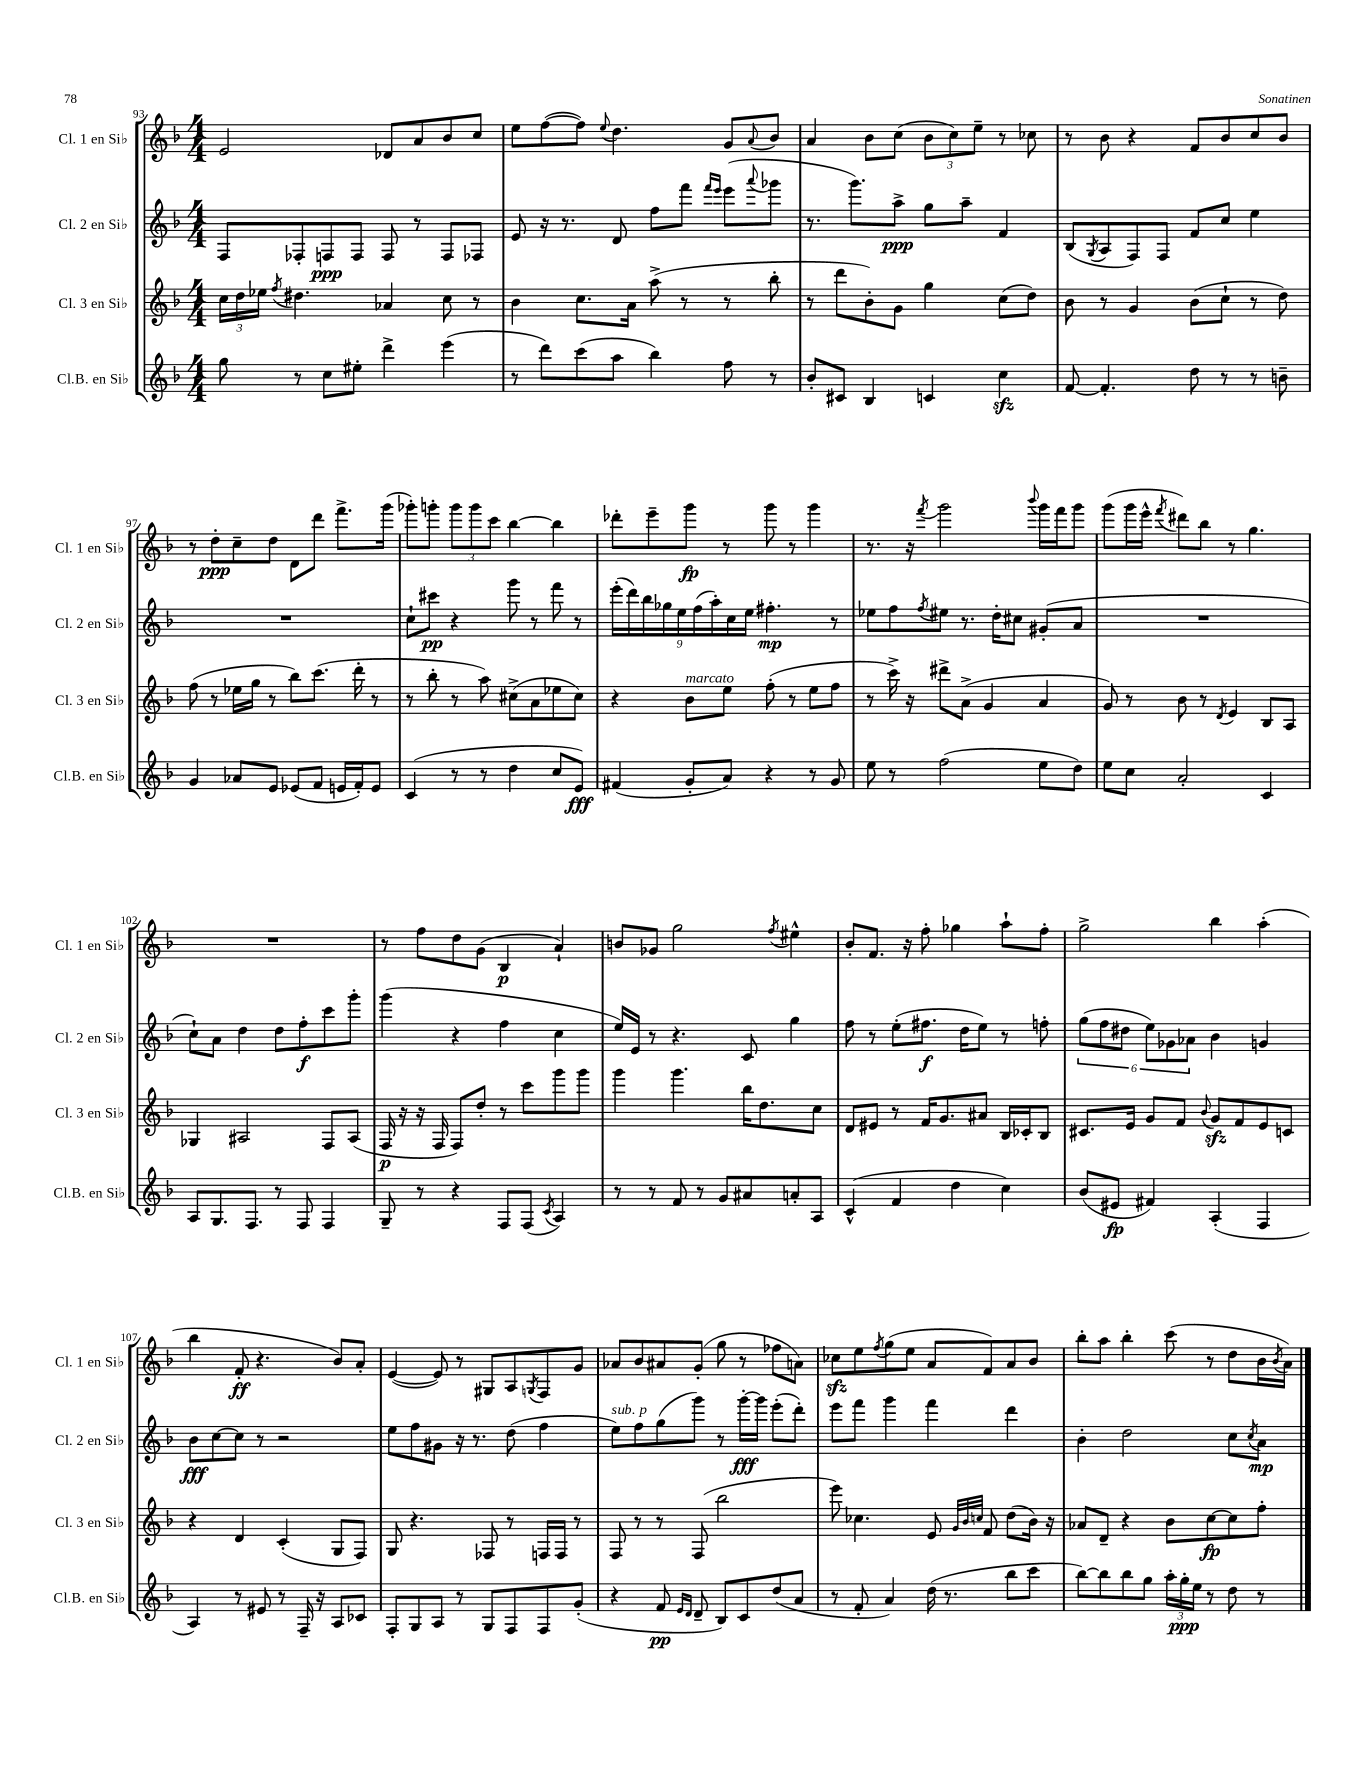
<<
\new StaffGroup <<
\new Staff = "s0" \with { instrumentName = "Cl. 1 en Sib" shortInstrumentName = "Cl. 1 en Sib" } {
    \clef treble \key f \major \numericTimeSignature \time 4/4
    e'2 des'8 a'8 bes'8 c''8 |
    e''8 f''8~( f''8) \appoggiatura { e''8 } d''4. g'8 \appoggiatura { a'8 } bes'8 |
    a'4 bes'8 c''8( \tuplet 3/2 { bes'8 c''8) e''8-- } r8 ces''8 |
    r8 bes'8 r4 f'8 bes'8 c''8 bes'8 |
    r8 d''8-.\ppp c''8-- d''8 d'8 d'''8 f'''8.-> g'''16( |
    ges'''8-.) g'''8-. \tuplet 3/2 { g'''8 g'''8 c'''8 } bes''4~ bes''4 |
    des'''8-. e'''8-- g'''8\fp r8 g'''8 r8 g'''4 |
    r8. r16 \acciaccatura { f'''8 } g'''2 \appoggiatura { bes'''8 } g'''16 f'''16 g'''8 |
    g'''8( g'''16 e'''16-^ \acciaccatura { f'''8 } dis'''8) bes''8 r8 g''4. |
    R1 |
    r8 f''8 d''8 g'8( bes4\p a'4-!) |
    b'8 ges'8 g''2 \acciaccatura { f''8 } eis''4-^ |
    bes'8-. f'8. r16 f''8-. ges''4 a''8-! f''8-. |
    g''2-> bes''4 a''4-.( |
    bes''4 f'8-.\ff r4. bes'8) a'8-. |
    e'4~( e'8) r8 gis8 a8 \acciaccatura { g8 } f8 g'8 |
    aes'8 bes'8 ais'8 g'8-.( g''8 r8 fes''8 a'8) |
    ces''8\sfz e''8 \acciaccatura { f''8 } g''8( e''8 a'8 f'8) a'8 bes'8 |
    bes''8-. a''8 bes''4-. c'''8( r8 d''8 bes'16 \acciaccatura { bes'8 } a'16) \bar "|." |
}
\new Staff = "s1" \with { instrumentName = "Cl. 2 en Sib" shortInstrumentName = "Cl. 2 en Sib" } {
    \clef treble \key f \major \numericTimeSignature \time 4/4
    f8 fes8-. f8\ppp f8 f8 r8 f8 fes8 |
    e'8 r16 r8. d'8 f''8 f'''8 \grace { f'''16 e'''16 } e'''8( \appoggiatura { a'''8 } ges'''8 |
    r8. g'''8.) a''8->\ppp g''8 a''8-- f'4 |
    bes8( \acciaccatura { g8 } a8 f8) f8 f'8 c''8 e''4 |
    R1 |
    c''8-! cis'''8\pp r4 g'''8 r8 f'''8 r8 |
    \tuplet 9/8 { e'''16-.( d'''16) bes''16 ges''16 e''16 f''16( a''16-.) c''16 e''16 } fis''4.-.\mp r8 |
    ees''8 f''8 \acciaccatura { f''8 } eis''8 r8. d''16-. cis''8 gis'8-.( a'8 |
    R1 |
    c''8-!) a'8 d''4 d''8 f''8-.\f c'''8 g'''8-. |
    g'''4( r4 f''4 c''4 |
    e''16) e'16 r8 r4. c'8 g''4 |
    f''8 r8 e''8-.( fis''8.\f d''16 e''8) r8 f''8-. |
    \tuplet 6/4 { g''8( f''8 dis''8 e''8) ges'8 aes'8 } bes'4 g'4 |
    bes'8\fff c''8~ c''8 r8 r2 |
    e''8 f''8 gis'8 r16 r8. d''8( f''4 |
    e''8^\markup { \italic "sub. p" }) f''8 g''8( g'''8) r8 g'''16~-.\fff g'''16 e'''8-.( d'''8-.) |
    e'''8 f'''8 g'''4 f'''4 d'''4 |
    bes'4-. d''2 c''8 \acciaccatura { c''8 } a'8\mp \bar "|." |
}
\new Staff = "s2" \with { instrumentName = "Cl. 3 en Sib" shortInstrumentName = "Cl. 3 en Sib" } {
    \clef treble \key f \major \numericTimeSignature \time 4/4
    \tuplet 3/2 { c''16 d''16 ees''16 } \acciaccatura { f''8 } dis''4. aes'4 c''8 r8 |
    bes'4 c''8. a'16 a''8->( r8 r8 bes''8-. |
    r8 d'''8 bes'8-.) g'8 g''4 c''8( d''8) |
    bes'8 r8 g'4 bes'8( c''8-! r8 d''8) |
    f''8( r8 ees''16 g''16 r8 bes''8) c'''8.( d'''16-. r8 |
    r8 bes''8-. r8 a''8) cis''8->( a'8 ees''8 cis''8) |
    r4 bes'8^\markup { \italic "marcato" } e''8 f''8-.( r8 e''8 f''8 |
    r8 c'''16->) r16 dis'''8-> a'8->( g'4 a'4 |
    g'8) r8 bes'8 r8 \acciaccatura { d'8 } e'4 bes8 a8 |
    ges4 ais2 f8 ais8( |
    f16\p r16 r16 f16 f8) d''8-. r8 c'''8 g'''8 g'''8 |
    g'''4 g'''4. bes''16 d''8. c''8 |
    d'8 eis'8 r8 f'16 g'8. ais'8 bes16 ces'16-. bes8 |
    cis'8. e'16 g'8 f'8 \appoggiatura { bes'8 } g'8\sfz f'8 e'8 c'8 |
    r4 d'4 c'4-.( g8 f8) |
    g8 r4. fes8 r8 f16 f16 r8 |
    f8 r8 r8 f8( bes''2 |
    e'''8) ces''4. e'8 \grace { g'32 bes'32 c''32 } f'8 d''8( bes'16) r16 |
    aes'8 d'8-- r4 bes'8 c''8~\fp c''8 f''8-. \bar "|." |
}
\new Staff = "s3" \with { instrumentName = "Cl.B. en Sib" shortInstrumentName = "Cl.B. en Sib" } {
    \clef treble \key f \major \numericTimeSignature \time 4/4
    g''8 r8 c''8 eis''8-. d'''4-> e'''4( |
    r8 d'''8) c'''8( a''8 bes''4) f''8 r8 |
    bes'8-. cis'8 bes4 c'4 c''4\sfz |
    f'8~ f'4.-. d''8 r8 r8 b'8-- |
    g'4 aes'8 e'8 ees'8( f'8 e'16 f'16-.) e'8 |
    c'4( r8 r8 d''4 c''8 e'8\fff) |
    fis'4( g'8-. a'8) r4 r8 g'8 |
    e''8 r8 f''2( e''8 d''8) |
    e''8 c''8 a'2-. c'4 |
    a8 g8. f8. r8 f8 f4 |
    g8-- r8 r4 f8 f8( \acciaccatura { c'8 } a4) |
    r8 r8 f'8 r8 g'8 ais'8 a'8-. a8 |
    c'4-^( f'4 d''4 c''4) |
    bes'8( eis'8\fp fis'4) a4-.( f4 |
    a4) r8 eis'8 r8 f16-- r16 a8 ces'8 |
    f8-. g8 a8 r8 g8 f8 f8 g'8-.( |
    r4 f'8\pp \grace { e'16 d'16 } d'8-- bes8) c'8 d''8( a'8 |
    r8 f'8-. a'4) d''16( r8. bes''8 c'''8 |
    bes''8~) bes''8 bes''8 g''8 \tuplet 3/2 { a''16-. g''16-.\ppp e''16 } r8 d''8 r8 \bar "|." |
}
>>
>>
\layout { \context { \Score currentBarNumber = #93 } }
